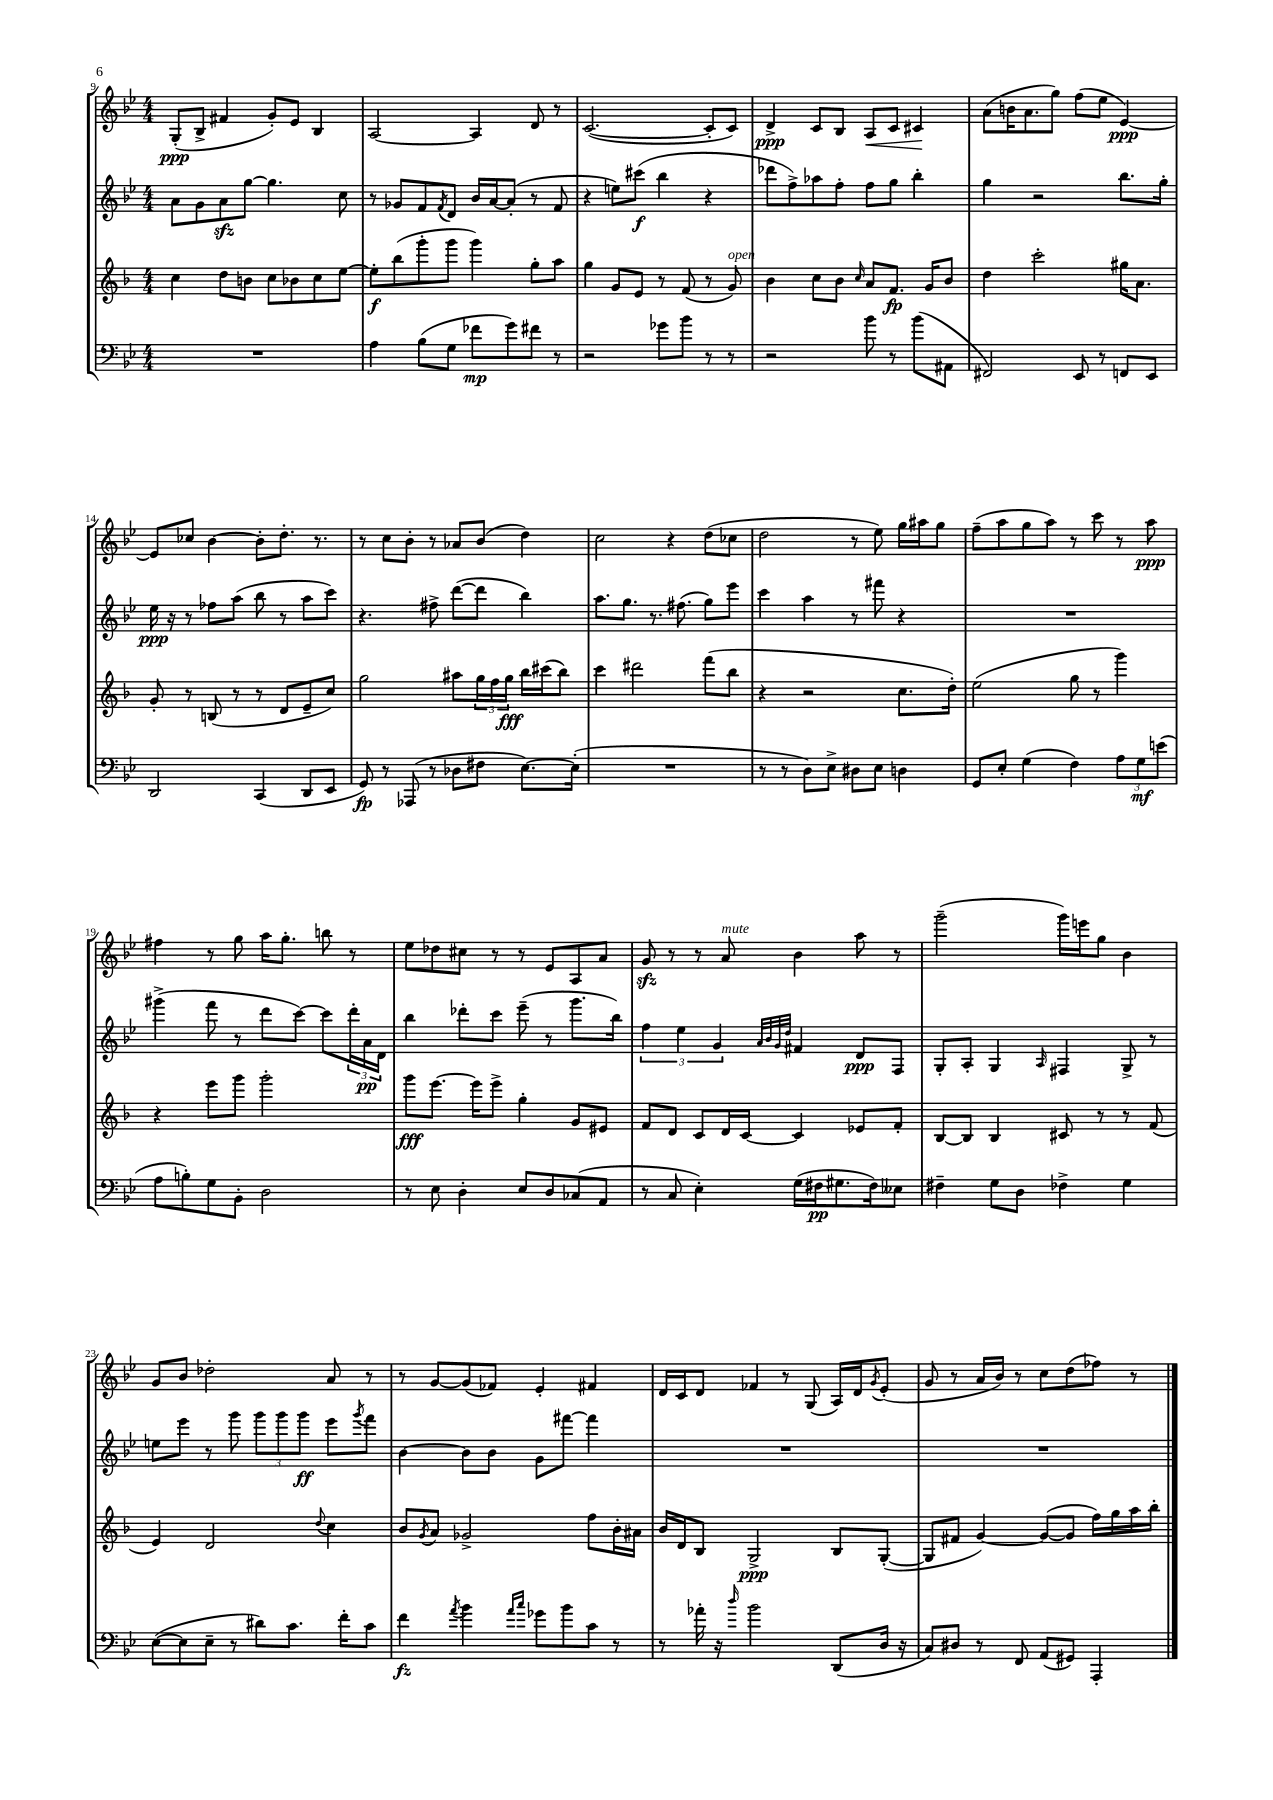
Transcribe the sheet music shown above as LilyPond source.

<<
\new StaffGroup <<
\new Staff = "s0" {
    \clef treble \key bes \major \numericTimeSignature \time 4/4
    g8-.\ppp( bes8-> fis'4 g'8-.) ees'8 bes4 |
    a2~ a4 d'8 r8 |
    c'2.~( c'8-. c'8) |
    d'4->\ppp c'8 bes8 a8\< c'8 cis'4\! |
    a'8( b'16 a'8. g''8) f''8( ees''8 ees'4~\ppp) |
    ees'8 ces''8 bes'4~ bes'8-. d''8.-. r8. |
    r8 c''8 bes'8-. r8 aes'8 bes'8( d''4) |
    c''2 r4 d''8( ces''8 |
    d''2 r8 ees''8) g''16 ais''16 g''8 |
    f''8--( a''8 g''8 a''8) r8 c'''8 r8 a''8\ppp |
    fis''4 r8 g''8 a''16 g''8.-. b''8 r8 |
    ees''8 des''8 cis''8 r8 r8 ees'8 a8 a'8 |
    g'8\sfz r8 r8 a'8^\markup { \italic "mute" } bes'4 a''8 r8 |
    g'''2--( g'''16) e'''16 g''8 bes'4 |
    g'8 bes'8 des''2-. a'8 r8 |
    r8 g'8~ g'8( fes'8) ees'4-. fis'4 |
    d'16 c'16 d'8 fes'4 r8 g8( a16) d'16 \acciaccatura { g'8 } ees'8-.( |
    g'8 r8 a'16 bes'16) r8 c''8 d''8( fes''8) r8 \bar "|." |
}
\new Staff = "s1" {
    \clef treble \key bes \major \numericTimeSignature \time 4/4
    a'8 g'8 a'8\sfz g''8~ g''4. c''8 |
    r8 ges'8 f'8 \acciaccatura { f'8 } d'8 bes'16 a'16~ a'8-.( r8 f'8 |
    r4 e''8) cis'''8\f( bes''4 r4 |
    des'''8 f''8->) aes''8 f''8-. f''8 g''8 bes''4-. |
    g''4 r2 bes''8. g''16-. |
    ees''16\ppp r16 r8 fes''8 a''8( bes''8 r8 a''8 c'''8) |
    r4. fis''8-> d'''8~( d'''8 bes''4) |
    a''8. g''8. r8. fis''8.( g''8) ees'''8 |
    c'''4 a''4 r8 fis'''8 r4 |
    R1 |
    gis'''4->( f'''8 r8 d'''8 c'''8~) c'''8 \tuplet 3/2 { d'''16-. a'16\pp d'16 } |
    bes''4 des'''8-. c'''8 ees'''8--( r8 g'''8. bes''16) |
    \tuplet 3/2 { f''4 ees''4 g'4 } \grace { a'32 bes'32 g'32 d''32 } fis'4 d'8\ppp f8 |
    g8-. a8-. g4 \grace { a16 } fis4 g8-> r8 |
    e''8 ees'''8 r8 g'''8 \tuplet 3/2 { g'''8 g'''8 g'''8\ff } ees'''8 \acciaccatura { g'''8 } f'''8 |
    bes'4~ bes'8 bes'8 g'8 fis'''8~ fis'''4 |
    R1 |
    R1 \bar "|." |
}
\new Staff = "s2" {
    \clef treble \key f \major \numericTimeSignature \time 4/4
    c''4 d''8 b'8 c''8 bes'8 c''8 e''8~ |
    e''8-.\f bes''8( g'''8-. g'''8 g'''4) g''8-. a''8 |
    g''4 g'8 e'8 r8 f'8( r8 g'8^\markup { \italic "open" }) |
    bes'4 c''8 bes'8 \grace { c''16 } a'8 f'8.\fp g'16 bes'8 |
    d''4 c'''2-. gis''16 a'8. |
    g'8-. r8 b8( r8 r8 d'8 e'8-- c''8) |
    g''2 ais''8 \tuplet 3/2 { g''16 f''16 g''16\fff } bes''16 cis'''16( bes''8) |
    c'''4 dis'''2 f'''8( bes''8 |
    r4 r2 c''8. d''16-.) |
    e''2( g''8 r8 g'''4) |
    r4 e'''8 g'''8 g'''2-. |
    g'''8\fff e'''8.~ e'''16 e'''8-> g''4-. g'8 eis'8 |
    f'8 d'8 c'8 d'16 c'16~ c'4 ees'8 f'8-. |
    bes8~ bes8 bes4 cis'8 r8 r8 f'8( |
    e'4) d'2 \appoggiatura { d''8 } c''4 |
    bes'8 \acciaccatura { g'8 } a'8 ges'2-> f''8 bes'16-. ais'16 |
    bes'16 d'16 bes8 g2->\ppp bes8 g8~-.( |
    g8 fis'8 g'4~) g'8~( g'8 f''16) g''16 a''16 bes''16-. \bar "|." |
}
\new Staff = "s3" {
    \clef bass \key bes \major \numericTimeSignature \time 4/4
    R1 |
    a4 bes8( g8 fes'8\mp g'8) fis'8 r8 |
    r2 ges'8 bes'8 r8 r8 |
    r2 bes'8 r8 bes'8( ais,8 |
    fis,2) ees,8 r8 f,8 ees,8 |
    d,2 c,4( d,8 ees,8 |
    g,8\fp) r8 aes,,8( r8 des8 fis8 ees8.~) ees16-.( |
    R1 |
    r8 r8 d8) ees8-> dis8 ees8 d4 |
    g,8 ees8-. g4( f4) \tuplet 3/2 { a8 g8\mf e'8( } |
    a8 b8-.) g8 bes,8-. d2 |
    r8 ees8 d4-. ees8 d8 ces8( a,8 |
    r8 c8 ees4-.) g16( fis16\pp gis8. fis16) eeses8 |
    fis4-- g8 d8 fes4-> g4 |
    ees8~( ees8 ees8-- r8 dis'8) c'8. f'16-. c'8 |
    f'4\fz \acciaccatura { a'8 } bes'4 \grace { a'16 c''16 } ges'8 bes'8 c'8 r8 |
    r8 aes'16-. r16 \grace { d''16 } bes'2 d,8( d16 r16 |
    c8) dis8 r8 f,8 a,8( gis,8) a,,4-. \bar "|." |
}
>>
>>
\layout { \context { \Score currentBarNumber = #9 } }
